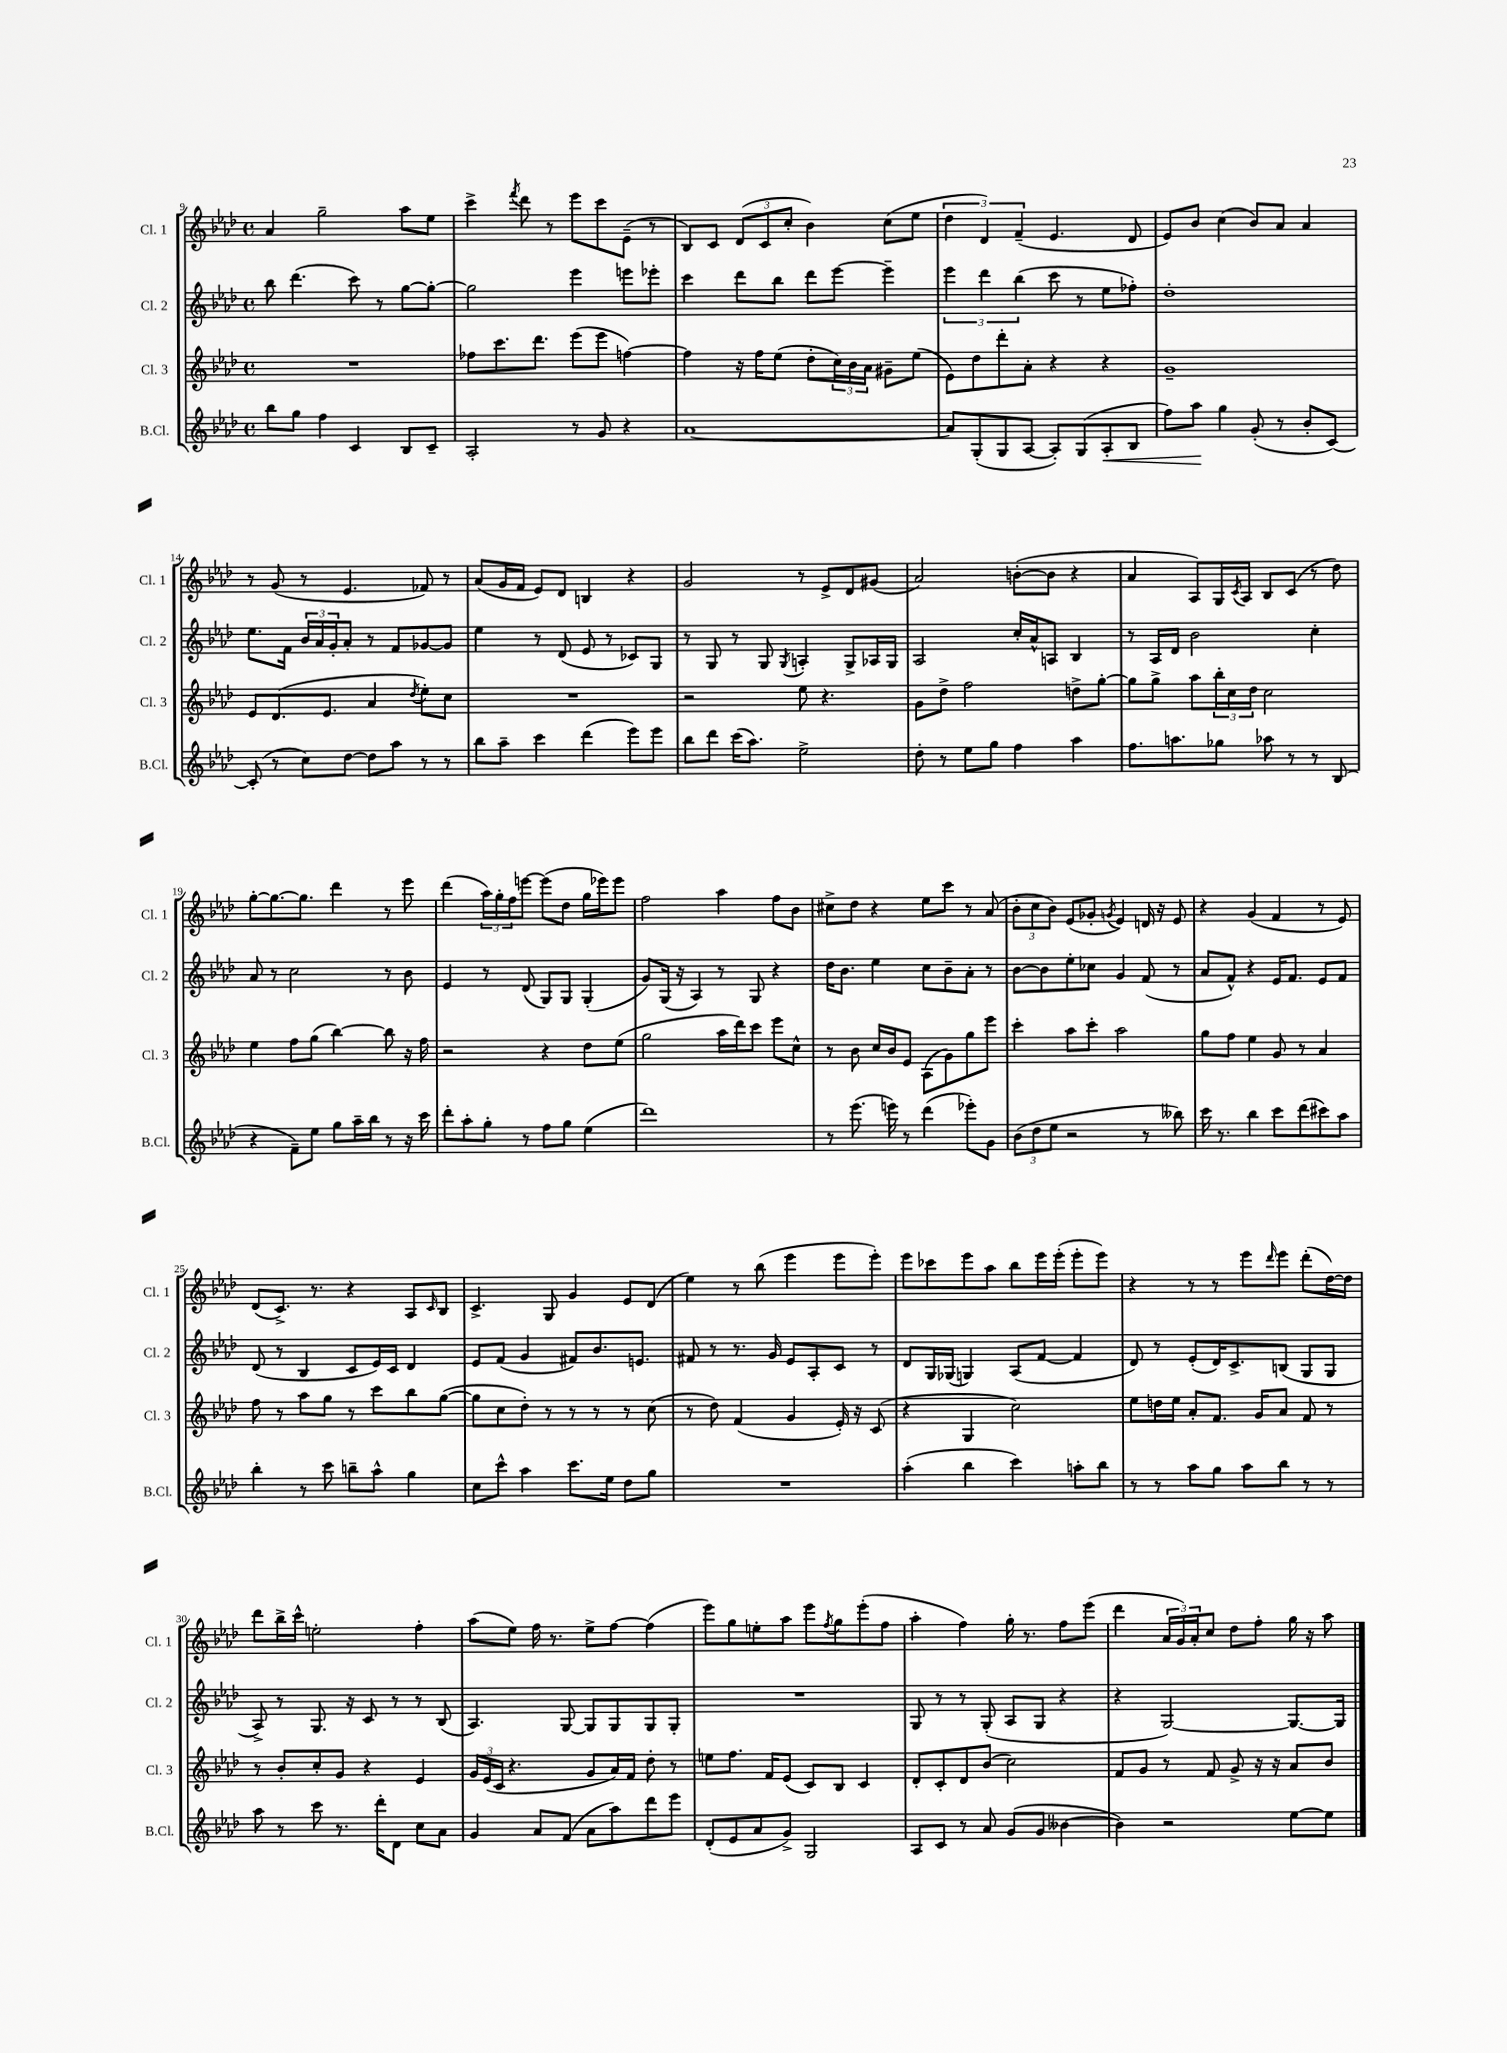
<<
\new StaffGroup <<
\new Staff = "s0" \with { instrumentName = "Cl. 1" shortInstrumentName = "Cl. 1" } {
    \clef treble \key aes \major \defaultTimeSignature \time 4/4
    aes'4 g''2-- aes''8 ees''8 |
    c'''4-> \acciaccatura { f'''8 } des'''8 r8 ees'''8 c'''8 ees'8--( r8 |
    bes8) c'8 \tuplet 3/2 { des'8( c'8 c''8-. } bes'4) c''8( ees''8 |
    \tuplet 3/2 { des''4 des'4) f'4--( } ees'4. des'8 |
    ees'8) bes'8 c''4( bes'8) aes'8 aes'4 |
    r8 g'8( r8 ees'4. fes'8) r8 |
    aes'8( g'16 f'16 ees'8) des'8 b4 r4 |
    g'2 r8 ees'8-> des'8 gis'8( |
    aes'2) b'8~-.( b'8 r4 |
    aes'4 aes8) g16 \acciaccatura { c'8 } aes16 bes8 c'8( r8 des''8) |
    g''8~-. g''8.~ g''8. des'''4 r8 ees'''8 |
    des'''4( \tuplet 3/2 { aes''16) g''16-. f''16 } e'''8~ e'''8( des''8 g''16 ees'''16) ees'''8 |
    f''2 aes''4 f''8 bes'8 |
    cis''8-> des''8 r4 ees''8 c'''8 r8 aes'8( |
    \tuplet 3/2 { bes'8-. c''8 bes'8) } ees'8( ges'8-. \acciaccatura { g'8 } ees'4) d'16 r16 ees'8 |
    r4 g'4( f'4 r8 ees'8) |
    des'8( c'8.->) r8. r4 aes8 \grace { c'16 } bes8 |
    c'4.-> g8 g'4 ees'8 des'8( |
    ees''4) r8 bes''8( ees'''4 ees'''8 ees'''8-.) |
    ees'''8 ces'''8 ees'''8 aes''8 bes''8 ees'''16 ees'''16-.( ees'''8-. ees'''8) |
    r4 r8 r8 ees'''8 \grace { des'''16 } ees'''8 des'''8-.( des''16~) des''16 |
    des'''8 bes''16-> c'''16-^ e''2-. f''4-. |
    aes''8( ees''8) f''16 r8. ees''8-> f''8~ f''4( |
    ees'''8) g''8 e''8-. aes''8 ees'''8 \acciaccatura { f''8 } g''8 ees'''8-.( f''8 |
    aes''4-. f''4) g''16-. r8. f''8 ees'''8( |
    des'''4 \tuplet 3/2 { aes'16 g'16) aes'16-. } c''8 des''8 f''8-. g''16 r16 aes''8 \bar "|." |
}
\new Staff = "s1" \with { instrumentName = "Cl. 2" shortInstrumentName = "Cl. 2" } {
    \clef treble \key aes \major \defaultTimeSignature \time 4/4
    bes''8 des'''4.( c'''8) r8 g''8~ g''8~-. |
    g''2 ees'''4 e'''8 ees'''8-. |
    c'''4 des'''8 bes''8 des'''8 ees'''8~ ees'''4-- |
    \tuplet 3/2 { ees'''4 des'''4 bes''4( } c'''8 r8 ees''8 fes''8-.) |
    des''1-. |
    ees''8. f'16 \tuplet 3/2 { bes'16 aes'16 g'16-. } aes'8-. r8 f'8 ges'8~ ges'8 |
    ees''4 r8 des'8( ees'8 r8 ces'8) g8 |
    r8 g8 r8 g8 \acciaccatura { g8 } a4-. g8-> aes16 g16 |
    aes2 c''16-. aes'16-^ a8 bes4 |
    r8 aes16 des'16 bes'2 c''4-. |
    aes'8 r8 c''2 r8 bes'8 |
    ees'4 r8 des'8( g8) g8 g4-.( |
    g'8) g16( r16 aes4) r8 g8 r4 |
    des''16 bes'8. ees''4 c''8 bes'8-- aes'8-. r8 |
    bes'8~ bes'8 ees''8-. ces''8 g'4 f'8( r8 |
    aes'8 f'8-^) r4 ees'16 f'8. ees'8 f'8 |
    des'8( r8 bes4 c'8 ees'16) c'16 des'4 |
    ees'8 f'8( g'4 fis'8) bes'8. e'8. |
    fis'8 r8 r8. g'16 ees'8 aes8-. c'8 r8 |
    des'8 g16 ges16( g4) aes8( f'8~ f'4 |
    des'8) r8 ees'8-.( des'16) c'8.-> b8( g8 g8 |
    aes8->) r8 g8. r16 c'8 r8 r8 bes8( |
    aes4.) g8~ g8 g8 g8 g8-. |
    R1 |
    g8 r8 r8 g8-.( aes8 g8 r4 |
    r4 g2~) g8.~ g16 \bar "|." |
}
\new Staff = "s2" \with { instrumentName = "Cl. 3" shortInstrumentName = "Cl. 3" } {
    \clef treble \key aes \major \defaultTimeSignature \time 4/4
    R1 |
    fes''8 c'''8. des'''8. ees'''8( ees'''8 f''4~) |
    f''4 r16 f''16 ees''8( des''8-. \tuplet 3/2 { c''16) bes'16 aes'16 } gis'8-- ees''8( |
    ees'8) des''8 des'''8-. aes'8-. r4 r4 |
    g'1-- |
    ees'8 des'8.( ees'8. aes'4 \acciaccatura { des''8 } ees''8-.) c''8 |
    R1 |
    r2 ees''8 r4. |
    g'8 des''8-> f''2 d''8-> g''8~-. |
    g''8 g''8-> aes''8 \tuplet 3/2 { bes''16-. c''16 des''16 } c''2 |
    ees''4 f''8 g''8( bes''4~) bes''8 r16 f''16 |
    r2 r4 des''8 ees''8( |
    g''2 aes''16 des'''16) c'''8 ees'''8 c''8-^ |
    r8 bes'8 c''16 bes'16 ees'8 aes8( g'8) g''8 ees'''8 |
    c'''4-. aes''8 c'''8-. aes''2 |
    g''8 f''8 ees''4 g'8 r8 aes'4 |
    f''8 r8 aes''8 g''8 r8 c'''8 bes''8 g''8~( |
    g''8 c''8 des''8-.) r8 r8 r8 r8 c''8( |
    r8 des''8) f'4( g'4 ees'16-.) r16 c'8( |
    r4 g4 c''2) |
    ees''8 d''16 ees''16 aes'8-. f'8. g'16 aes'8 f'8 r8 |
    r8 bes'8-. c''8-. g'8 r4 ees'4 |
    \tuplet 3/2 { g'16 ees'16( c'16 } r4. g'8 aes'16) f'16 des''8-. r8 |
    e''8 f''8. f'16 ees'8( c'8) bes8 c'4 |
    des'8-. c'8-. des'8 bes'8( c''2) |
    f'8 g'8 r8 f'8 g'8-> r16 r16 aes'8 bes'8 \bar "|." |
}
\new Staff = "s3" \with { instrumentName = "B.Cl." shortInstrumentName = "B.Cl." } {
    \clef treble \key aes \major \defaultTimeSignature \time 4/4
    bes''8 g''8 f''4 c'4 bes8 c'8-- |
    aes2-. r8 g'8 r4 |
    aes'1~ |
    aes'8 g8-.( g8 aes8~ aes8-.) g8( aes8-.\< bes8 |
    f''8) aes''8\! g''4 g'8-.( r8 bes'8-. c'8~) |
    c'8-.( r8 c''8) des''8~ des''8 aes''8 r8 r8 |
    bes''8 aes''8-- c'''4 des'''4( ees'''8) ees'''8 |
    bes''8 des'''8 c'''16( aes''8.) ees''2-> |
    des''8-. r8 ees''8 g''8 f''4 aes''4 |
    f''8. a''8. ges''8 aes''8 r8 r8 bes8( |
    r4 f'8--) ees''8 g''8 aes''16-- bes''16 r8 r16 c'''16 |
    des'''8-. aes''8-. g''8-. r8 f''8 g''8 ees''4( |
    des'''1) |
    r8 ees'''8.( e'''16) r8 des'''4( ees'''8-.) g'8 |
    \tuplet 3/2 { bes'8( des''8 ees''8 } r2 r8 beses''8) |
    c'''16 r8. bes''4 c'''8 des'''8( cis'''8) aes''8 |
    bes''4-. r8 c'''8 b''8-- aes''8-^ g''4 |
    c''8 c'''8-^ aes''4 c'''8. ees''16 des''8 g''8 |
    R1 |
    aes''4-.( bes''4 c'''4) a''8-. bes''8 |
    r8 r8 aes''8 g''8 aes''8 bes''8 r8 r8 |
    aes''8 r8 c'''8 r8. des'''16-. des'8 c''8 aes'8 |
    g'4 aes'8 f'8( aes'8 aes''8) des'''8 ees'''8 |
    des'8-.( ees'8 aes'8 g'8->) g2 |
    aes8 c'8 r8 aes'8 g'8( g'8 beses'4~ |
    beses'4) r2 ees''8~ ees''8 \bar "|." |
}
>>
>>
\layout { \context { \Score currentBarNumber = #9 } }
